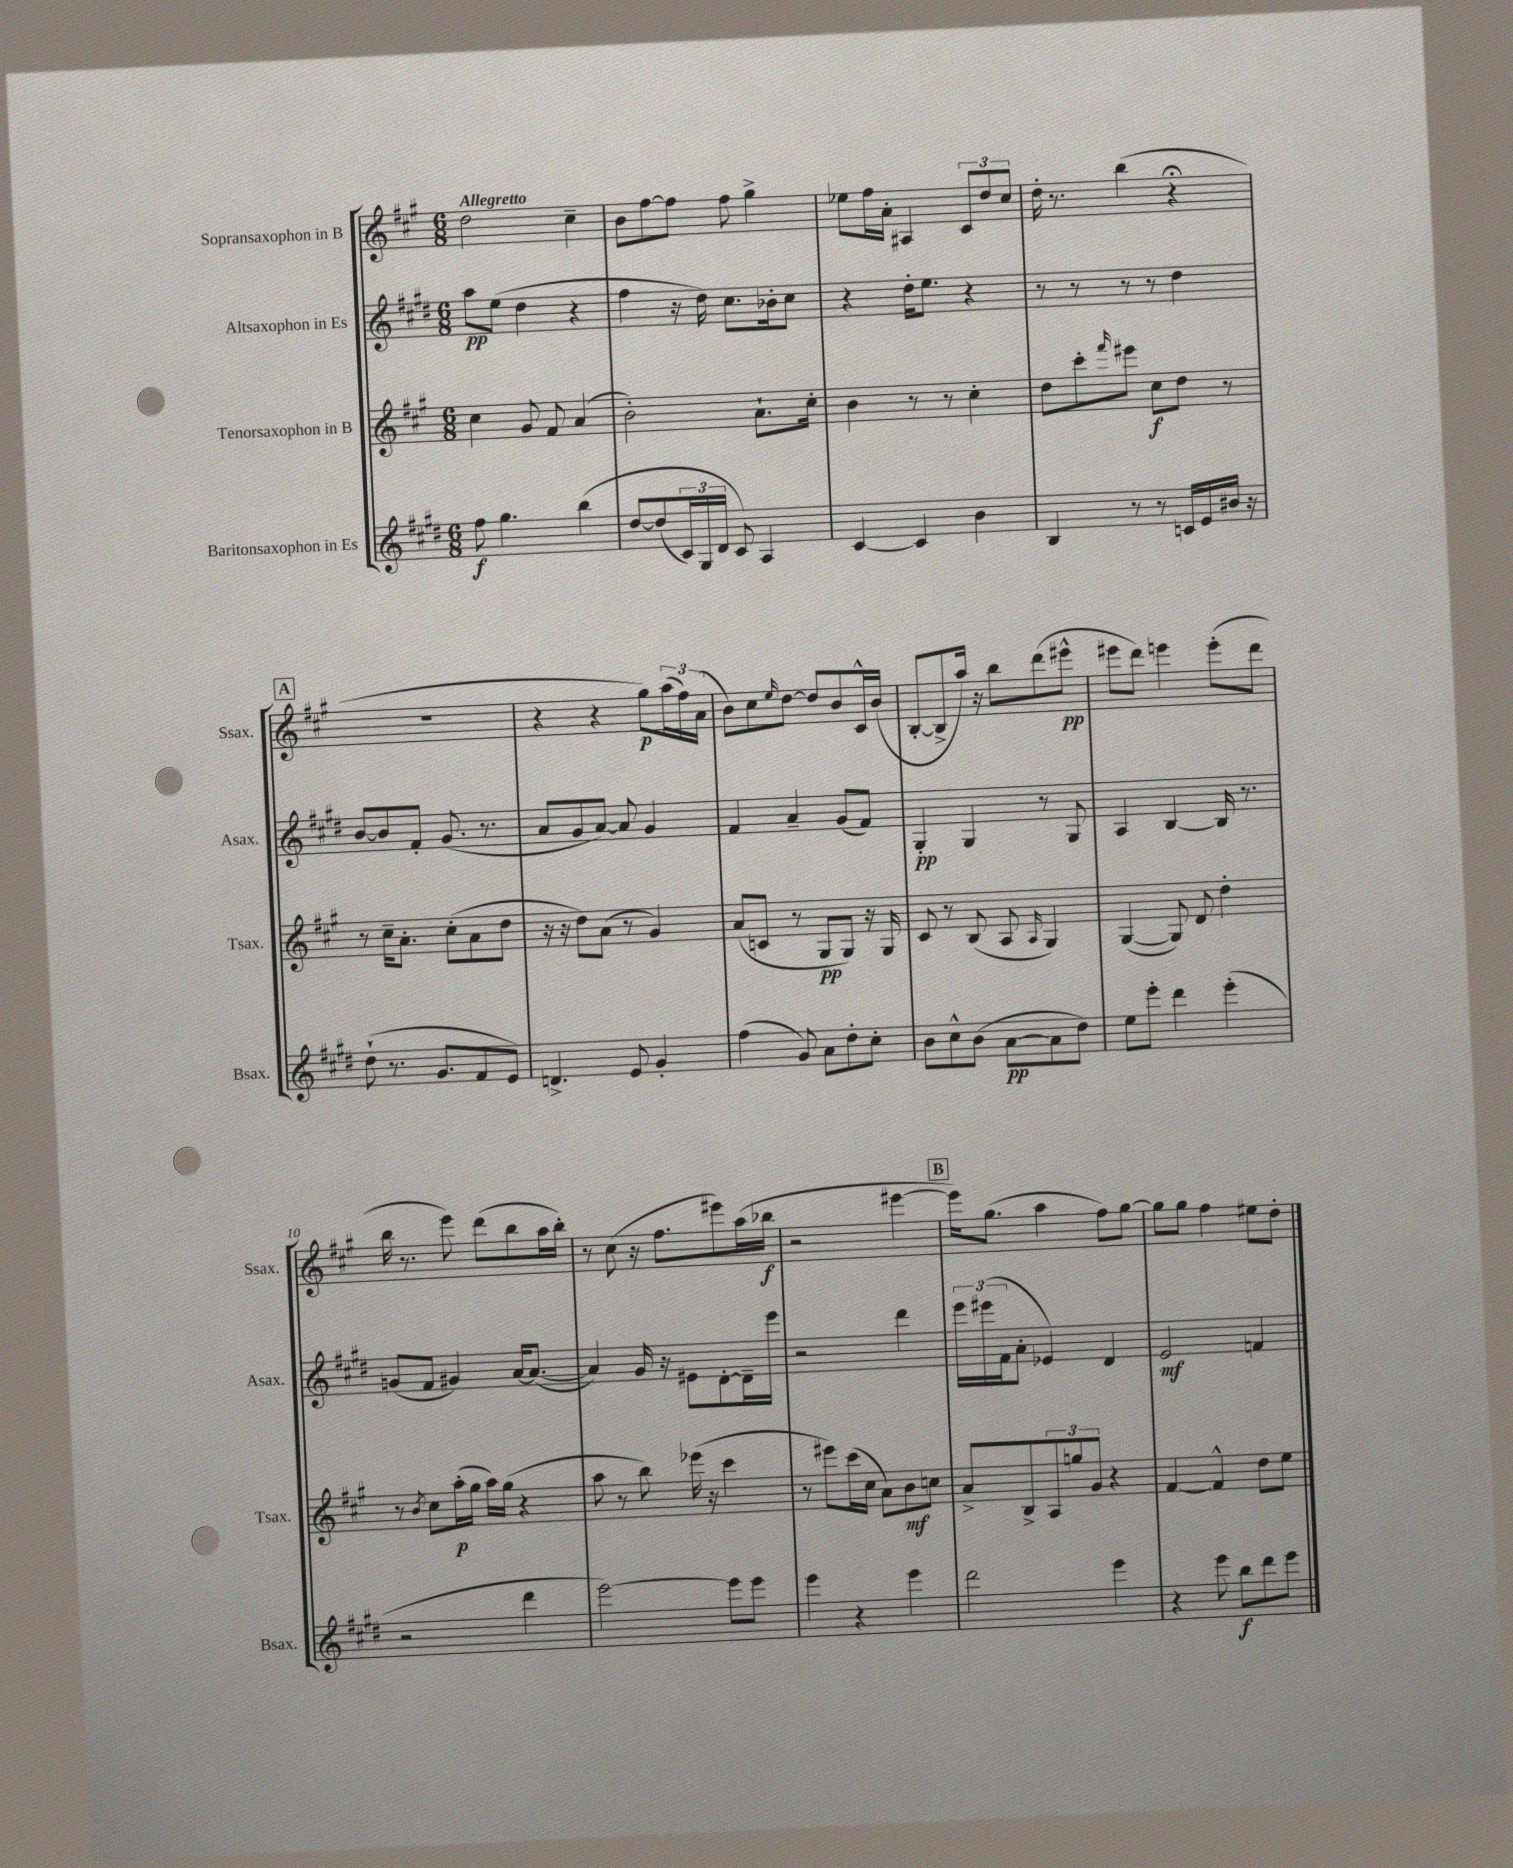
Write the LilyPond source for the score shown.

<<
\new StaffGroup <<
\new Staff = "s0" \with { instrumentName = "Sopransaxophon in B" shortInstrumentName = "Ssax." } {
    \clef treble \key a \major \numericTimeSignature \time 6/8 \tempo "Allegretto"
    d''2 cis''4-- |
    b'8 fis''8~ fis''8 fis''8 gis''4-> |
    ees''8 fis''16 a'16-. ais4 \tuplet 3/2 { cis'8 d''8 cis''8 } |
    d''16-. r8. b''4( r4\fermata |
    \mark \markup { \box "A" } R2. |
    r4 r4 gis''8\p) \tuplet 3/2 { a''16( fis''16) a'16( } |
    b'8) cis''8 \grace { e''16 } d''8~ d''8 b'8 cis'16-^ b'16( |
    b8~-. b8-> a''16) r16 b''8 d'''8( eis'''8-^\pp |
    eis'''8 d'''8) e'''4 e'''8-.( d'''8 |
    b''16 r8. e'''8) d'''8( b''8 a''16 b''16-.) |
    r8 cis''8( r16 fis''8. eis'''8) a''16( bes''16\f |
    r2 eis'''4~ |
    \mark \markup { \box "B" } eis'''16) gis''8.( a''4 fis''8) gis''8~ |
    gis''8 gis''8 fis''4 eis''8 d''8-. \bar "|." |
}
\new Staff = "s1" \with { instrumentName = "Altsaxophon in Es" shortInstrumentName = "Asax." } {
    \clef treble \key e \major \numericTimeSignature \time 6/8
    a''8\pp e''8( dis''4 r4 |
    fis''4 r16 dis''16) cis''8. bes'16-. cis''8 |
    r4 dis''16-. e''8. r4 |
    r8 r8 r8 r8 dis''4 |
    \mark \markup { \box "A" } b'8~ b'8 fis'8-. gis'8.( r8. |
    a'8 gis'8 a'8~) a'8 gis'4 |
    fis'4 a'4-- gis'8( fis'8) |
    gis4-.\pp gis4 r8 gis8 |
    a4 b4~ b16 r8. |
    g'8( fis'8 gis'4) a'16~ a'8.~( |
    a'4) gis'16 r16 eis'8 dis'8~-. dis'16-- e'''16 |
    r2 dis'''4 |
    \mark \markup { \box "B" } \tuplet 3/2 { e'''16 eis'''16( fis'16 } a'8-. ees'4) dis'4 |
    e'2\mf f'4 \bar "|." |
}
\new Staff = "s2" \with { instrumentName = "Tenorsaxophon in B" shortInstrumentName = "Tsax." } {
    \clef treble \key a \major \numericTimeSignature \time 6/8
    cis''4 gis'8 fis'8 a'4( |
    b'2-.) a'8.-! cis''16-. |
    b'4 r8 r8 cis''4-. |
    d''8 cis'''8-. \grace { fis'''16 } eis'''8 cis''8\f d''8 r8 |
    \mark \markup { \box "A" } r8 cis''16-- a'8.-. cis''8-.( a'8 d''8 |
    r16 r16 d''8) a'8( r8 gis'4) |
    a'8( c'8 r8 gis8\pp gis8) r16 gis16 |
    cis'8 r8 b8( a8 \grace { a16 } gis4) |
    gis4~( gis8) d'8 d''4-. |
    r8 \acciaccatura { b'8 } cis''8 a''16-.\p( gis''16 a''16) gis''16( r4 |
    a''8 r8 b''8) ees'''16( r16 cis'''4 |
    r8 eis'''8) cis'''16( cis''16 a'8) b'8\mf c''8 |
    \mark \markup { \box "B" } a'8-> b8-> \tuplet 3/2 { a8 g''8 gis'8 } r4 |
    fis'4~ fis'4-^ d''8 e''8 \bar "|." |
}
\new Staff = "s3" \with { instrumentName = "Baritonsaxophon in Es" shortInstrumentName = "Bsax." } {
    \clef treble \key e \major \numericTimeSignature \time 6/8
    fis''8\f gis''4. b''4\( |
    dis''8~ dis''8( \tuplet 3/2 { cis'16) gis16 dis'16 } cis'8\) a4 |
    cis'4~ cis'4 b'4 |
    b4 r8 r8 c'16 e'16 bis'16 r16 |
    \mark \markup { \box "A" } dis''8-!( r8. gis'8. fis'8 e'8) |
    d'4.-> e'8 gis'4-. |
    fis''4( gis'8) a'8 dis''8-. cis''8-. |
    b'8 cis''8-^ b'8( a'8~\pp a'8 dis''8) |
    e''8 e'''8-. dis'''4 e'''4-.( |
    r2 dis'''4 |
    e'''2~) e'''8 e'''8 |
    e'''4 r4 e'''4 |
    \mark \markup { \box "B" } dis'''2 e'''4 |
    r4 e'''8 b''8\f dis'''8 e'''8 \bar "|." |
}
>>
>>
